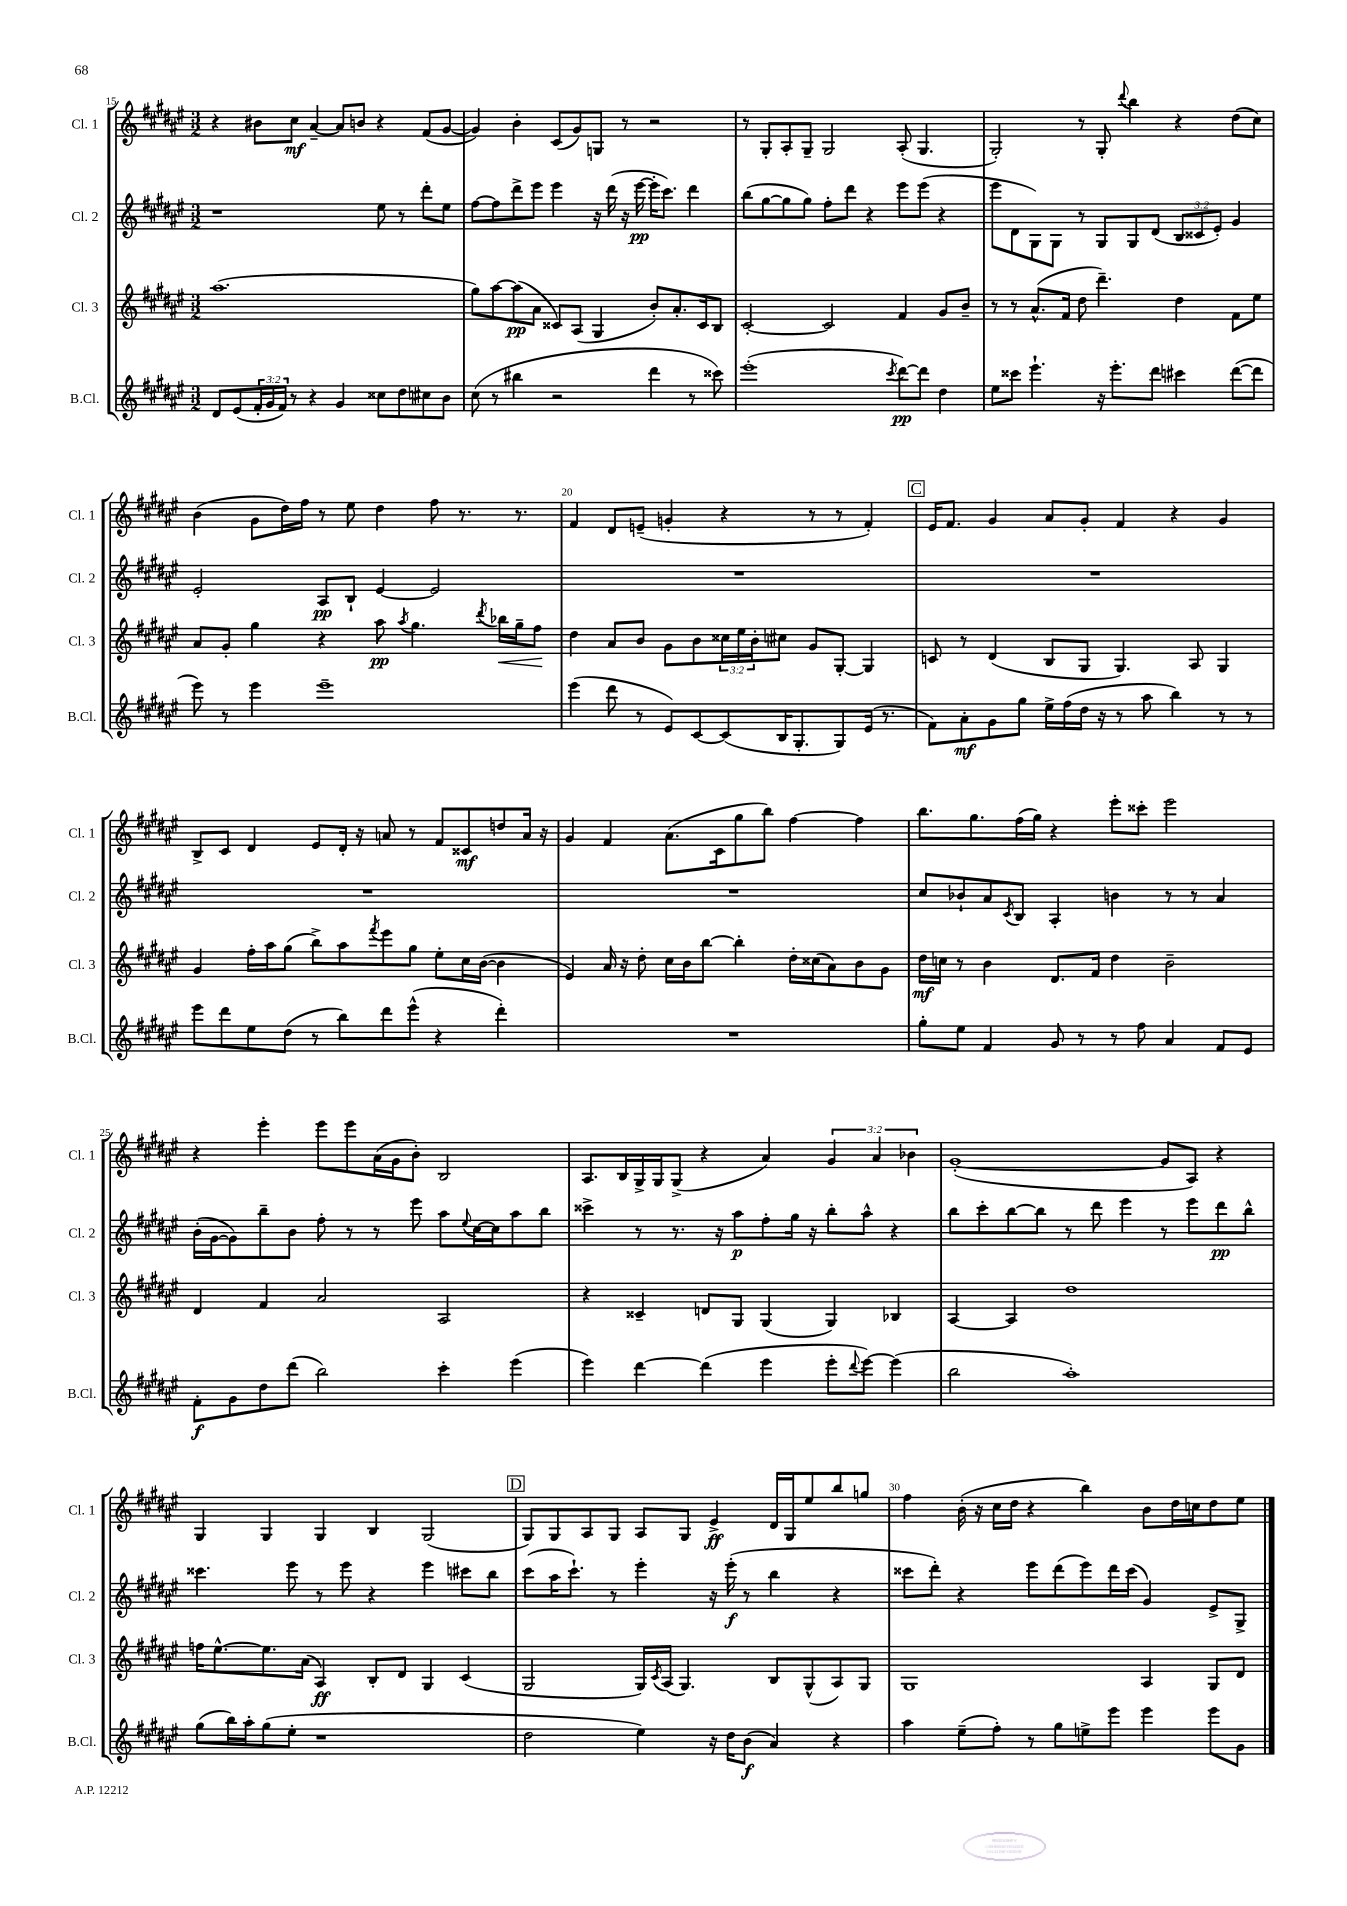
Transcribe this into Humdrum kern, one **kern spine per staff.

**kern	**kern	**kern	**kern
*staff4	*staff3	*staff2	*staff1
*clefG2	*clefG2	*clefG2	*clefG2
*k[f#c#g#d#a#e#]	*k[f#c#g#d#a#e#]	*k[f#c#g#d#a#e#]	*k[f#c#g#d#a#e#]
*M3/2	*M3/2	*M3/2	*M3/2
8d#	(1.aa#	1r	4r
(8e#	.	.	.
24f#'	.	.	8b#
24g#	.	.	.
24f#)	.	.	.
8r	.	.	8cc#
4r	.	.	[4a#~
4g#	.	.	8a#]
.	.	.	8b
8cc##	.	8ee#	4r
8dd#	.	8r	.
8cc#	.	8ddd#'	(8f#
8b	.	8ee#	[8g#
=	=	=	=
(8cc#	8gg#)	[8ff#	4g#])
8r	[8aa#	8ff#]	.
4bb#	(8aa#]	8ddd#^	4b'
.	8a#	8eee#	.
2r	8c##)	4eee#	(8c#
.	(8A#	.	8g#)
.	4G#	16r	8G
.	.	(16ddd#	.
.	.	16r	8r
.	.	[16eee#	.
4ddd#	8b')	16eee#']	2r
.	.	8.ccc#)	.
.	8.a#'	.	.
8r	.	4ddd#	.
.	16c##	.	.
8ccc##)	8B	.	.
=	=	=	=
(1eee#'	[2c#'	(8bb	8r
.	.	[8gg#	8G#'
.	.	8gg#]	8A#'
.	.	8gg#)	8G#~
.	2c#]	8ff#'	2G#
.	.	8ddd#	.
.	.	4r	.
8qccc#	.	.	.
[8ddd#)	4f#	8eee#	(8A#'
8ddd#]	.	(8eee#	4.G#
4dd#	8g#	4r	.
.	8b~	.	.
=	=	=	=
8ee#	8r	8eee#	2G#')
8ccc##	8r	8d#	.
4.eee#`	(8.a#^^	8G#)	.
.	.	8G#	.
.	16f#	.	.
.	8dd#	8r	8r
16r	4.ddd#~)	8G#	8G#'
8.eee#'	.	.	.
.	.	.	8qqddd#
.	.	8G#	4bb
8ddd#	.	(8d#	.
4ccc#	4dd#	12B	4r
.	.	12c##	.
.	.	12e#')	.
([8ddd#	8f#	4g#	(8dd#
8ddd#]	8ee#	.	8cc#)
=	=	=	=
8eee#)	8a#	2e#'	(4b
8r	8g#'	.	.
4eee#	4gg#	.	8g#
.	.	.	16dd#)
.	.	.	16ff#
1eee#~	4r	8A#	8r
.	.	8B`	8ee#
.	8aa#	[4e#	4dd#
.	8qaa#	.	.
.	4.gg#	.	.
.	.	2e#]	8ff#
.	.	.	8.r
.	8qddd#	.	.
.	16bb-	.	.
.	16gg#~	.	8.r
.	8ff#	.	.
=	=	=	=
(4eee#	4dd#	1.r	4f#
8ddd#	8a#	.	8d#
8r	8b	.	(8e~
8e#)	8g#	.	4g'
[8c#	8b	.	.
(8c#]	24cc##	.	4r
.	24ee#	.	.
.	24b'	.	.
16B	8cc#	.	.
8.G#'	.	.	.
.	8g#	.	8r
8G#)	[8G#'	.	8r
(16e#	4G#]	.	4f#')
8.r	.	.	.
=	=	=	=
8f#)	8c	1.r	16e#
.	.	.	8.f#
8a#'	8r	.	.
8g#	(4d#	.	4g#
8gg#	.	.	.
16ee#^	8B	.	8a#
(16ff#	.	.	.
16dd#	8G#	.	8g#'
16r	.	.	.
8r	4.G#)	.	4f#
8aa#	.	.	.
4bb)	.	.	4r
.	8A#	.	.
8r	4G#	.	4g#
8r	.	.	.
=	=	=	=
8eee#	4g#	1.r	8B^
8ddd#	.	.	8c#
8ee#	16ff#'	.	4d#
.	16aa#	.	.
(8dd#	(8gg#	.	.
8r	8bb^)	.	8e#
8bb)	8aa#	.	16d#'
.	.	.	16r
.	8qfff#	.	.
8ddd#	8eee#	.	8a
(8eee#^^	8gg#	.	8r
4r	8ee#'	.	8f#
.	16cc#	.	8c##
.	([16b	.	.
4ddd#')	4b]	.	8dd
.	.	.	16a
.	.	.	16r
=	=	=	=
1.r	4e#)	1.r	4g#
.	16a#	.	4f#
.	16r	.	.
.	8dd#'	.	.
.	16cc#	.	(8.a#
.	16b	.	.
.	[8bb	.	.
.	.	.	16c#
.	4bb']	.	8gg#
.	.	.	8bb)
.	16dd#'	.	[4ff#
.	(16cc##	.	.
.	8a#)	.	.
.	8b	.	4ff#]
.	8g#	.	.
=	=	=	=
8gg#'	16dd#	8cc#	8.bb
.	16cc	.	.
8ee#	8r	8b-`	.
.	.	.	8.gg#
4f#	4b	8a#	.
.	.	8qc#	.
.	.	8B	(16ff#
.	.	.	16gg#)
8g#	8.d#	4A#'	4r
8r	.	.	.
.	16f#	.	.
8r	4dd#	4b	8eee#'
8ff#	.	.	8ccc##'
4a#	2b~	8r	2eee#
.	.	8r	.
8f#	.	4a#	.
8e#	.	.	.
=	=	=	=
8f#'	4d#	(16b'	4r
.	.	[16g#	.
8g#	.	8g#])	.
8dd#	4f#	8bb~	4eee#'
(8ddd#	.	8b	.
2bb)	2a#	8ff#'	8eee#
.	.	8r	8eee#
.	.	8r	(16a#
.	.	.	16g#
.	.	8eee#	8b')
4ccc#'	2A#	8aa#	2B
.	.	8qqee#	.
.	.	[16cc#	.
.	.	16cc#]	.
(4eee#	.	8aa#	.
.	.	8bb	.
=	=	=	=
4eee#)	4r	4ccc##^	8.A#
.	.	.	16B
[4ddd#	4c##~	8r	16G#^
.	.	.	16G#
.	.	8.r	(8G#^
(4ddd#]	8d	.	4r
.	.	16r	.
.	8G#	8aa#	.
4eee#	(4G#	8ff#'	4a#)
.	.	16gg#	.
.	.	16r	.
8eee#'	4G#)	8bb'	6g#
8qqddd#	.	.	.
[8eee#)	.	8aa#^^	.
.	.	.	6a#
(4eee#]	4B-	4r	.
.	.	.	6b-
=	=	=	=
2bb	[4A#	8bb	([1g#'
.	.	8ccc#'	.
.	4A#]	[8bb	.
.	.	8bb]	.
1aa#')	1dd#	8r	.
.	.	8ddd#	.
.	.	4eee#	.
.	.	8r	8g#]
.	.	8eee#	8A#)
.	.	8ddd#	4r
.	.	8bb^^	.
=	=	=	=
(8gg#	16ff	4.ccc##	4G#
.	[8.ee#^^	.	.
16bb)	.	.	.
16aa#'	.	.	.
(8gg#	8.ee#]	.	4G#
8ee#'	.	8eee#	.
.	(16a#	.	.
1r	4A#)	8r	4G#
.	.	8eee#	.
.	8B'	4r	4B
.	8d#	.	.
.	4G#	4eee#	(2G#
.	(4c#	8ccc#	.
.	.	8bb	.
=	=	=	=
2dd#	2G#	(8ccc#	8G#)
.	.	16aa#	8G#
.	.	8.ccc#`)	.
.	.	.	8A#
.	.	8r	8G#
4ee#)	16G#)	4eee#'	8A#
.	8qc#	.	.
.	(16A#	.	.
.	4.G#)	.	8G#
16r	.	16r	4e#^
16dd#	.	(16eee#'	.
(8b	.	8r	.
4a#)	8B	4bb	16d#
.	.	.	16G#
.	(8G#^^	.	8ee#
4r	8A#)	4r	8bb
.	8G#	.	8gg
=	=	=	=
4aa#	1G#	8ccc##	4ff#
.	.	8ddd#')	.
(8ee#~	.	4r	(16b'
.	.	.	16r
8ff#')	.	.	16cc#
.	.	.	16dd#
8r	.	8eee#	4r
8gg#	.	(8ddd#	.
8ee^	.	8eee#)	4bb)
8eee#	.	16ddd#	.
.	.	(16ccc##	.
4eee#	4A#	4g#)	8b
.	.	.	16dd#
.	.	.	16cc
8eee#	8G#	8e#^	8dd#
8g#	8d#	8G#^	8ee#
==	==	==	==
*-	*-	*-	*-
